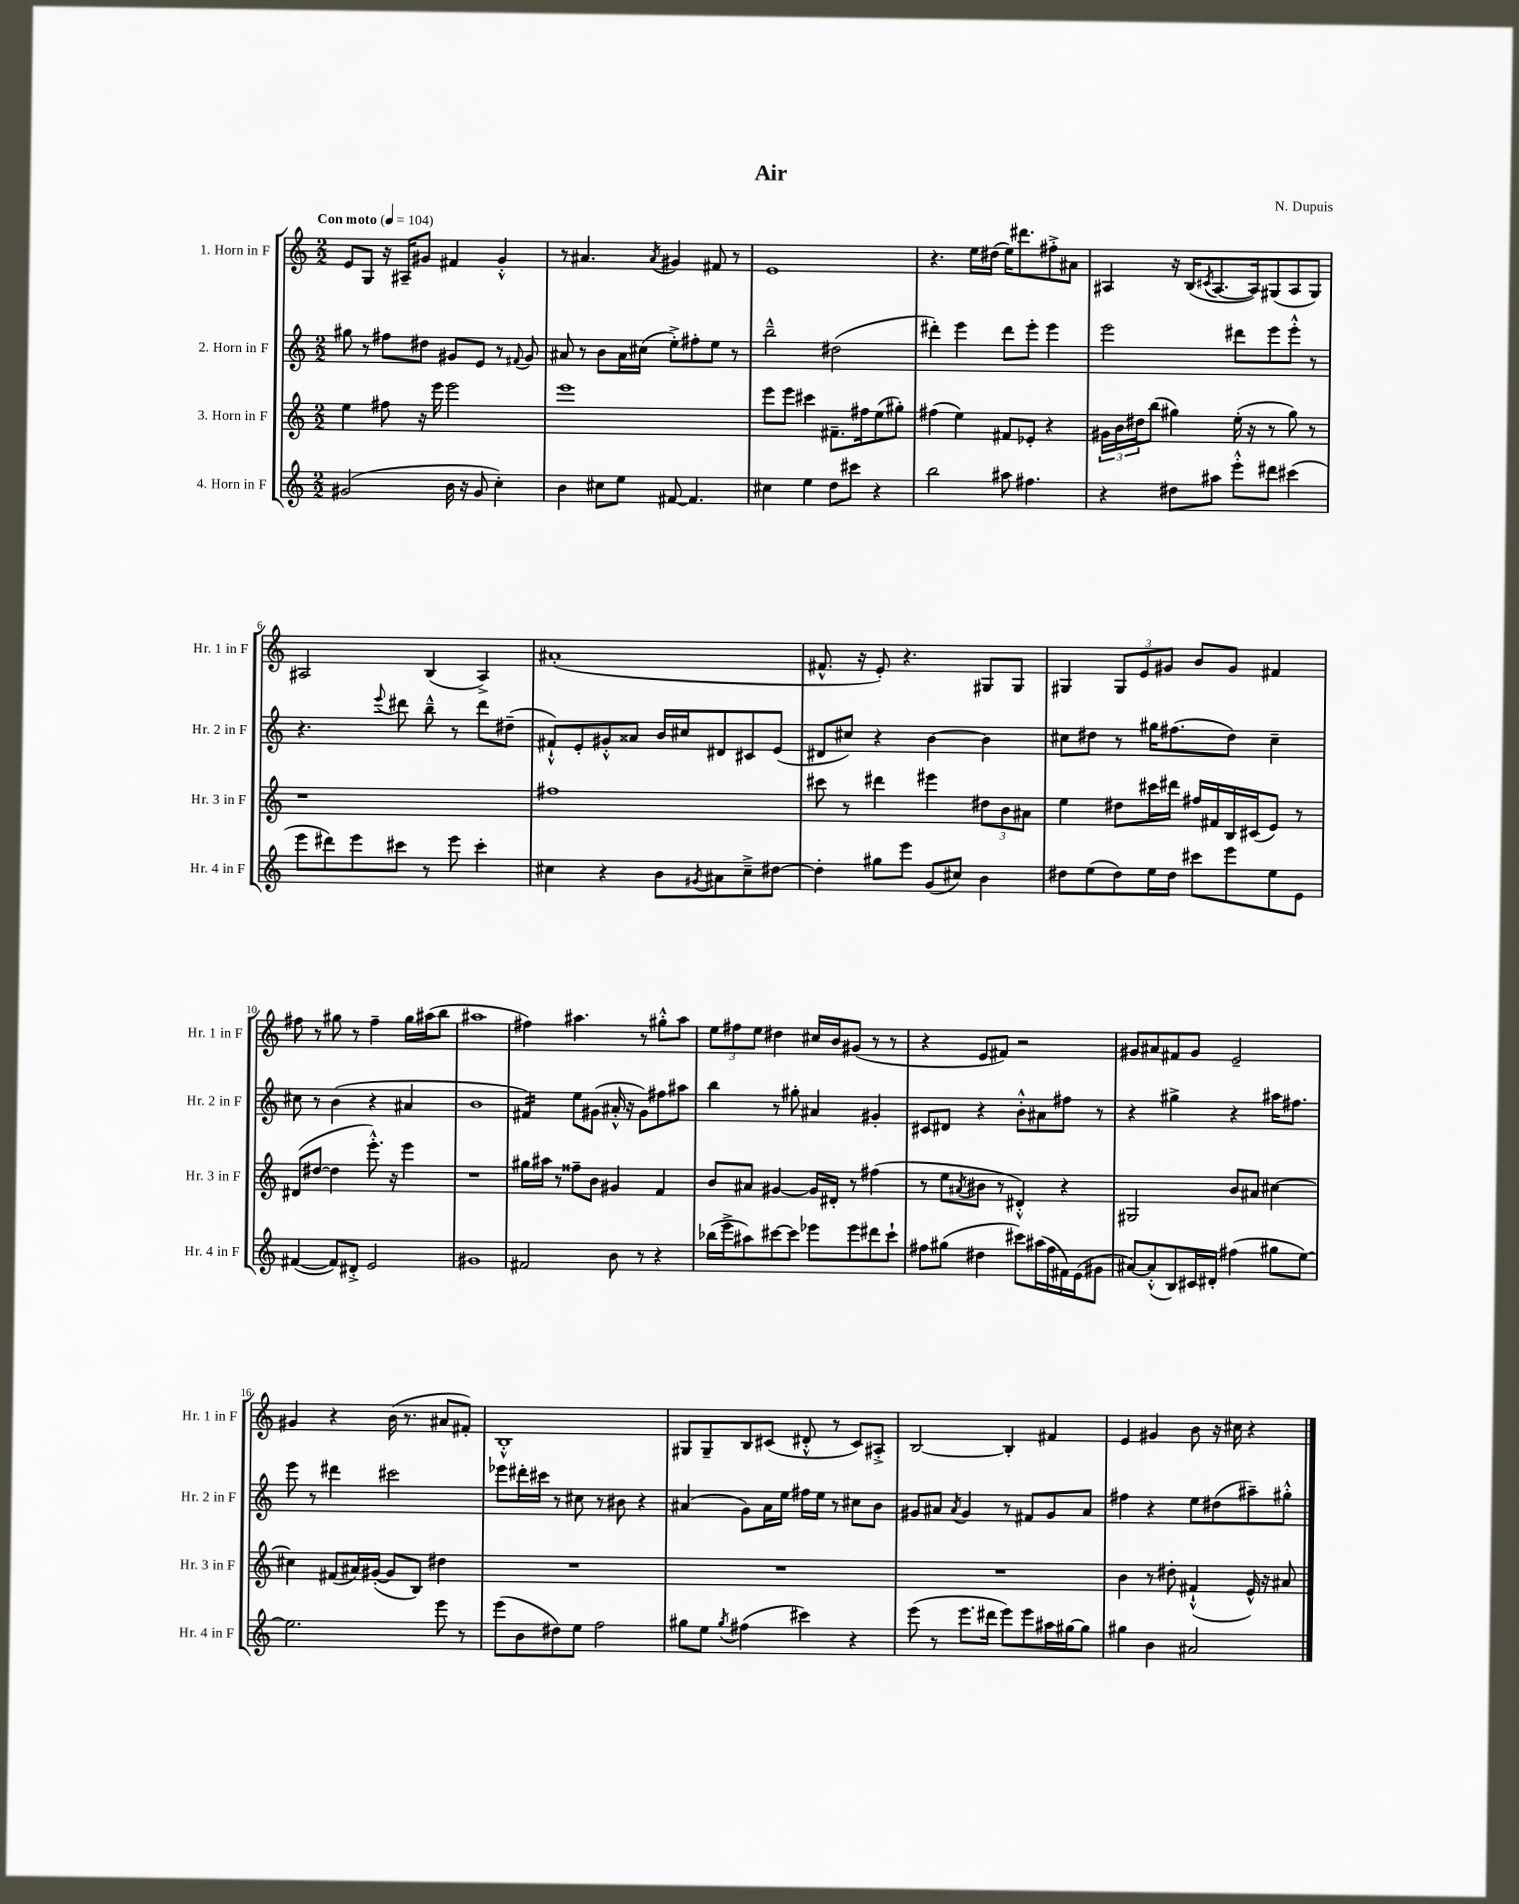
\header { title = "Air" composer = "N. Dupuis" }
<<
\new StaffGroup <<
\new Staff = "s0" \with { instrumentName = "1. Horn in F" shortInstrumentName = "Hr. 1 in F" } {
    \clef treble \key c \major \numericTimeSignature \time 2/2 \tempo "Con moto" 4 = 104
    e'8 g8 r16 ais16-- gis'8 fis'4 gis'4-.-^ |
    r8 ais'4. \acciaccatura { ais'8 } gis'4 fis'8 r8 |
    e'1 |
    r4. e''16 dis''16( e''16) dis'''8. fis''8-.-> ais'8 |
    ais4 r16 b16( \acciaccatura { cis'8 } ais8.~ ais16) gis8( ais8 gis8) |
    ais2 b4( ais4->) |
    ais'1-.( |
    fis'8.-^ r16 e'8-.) r4. gis8 gis8 |
    gis4 \tuplet 3/2 { gis8 e'8 gis'8 } b'8 gis'8 fis'4 |
    fis''8 r8 gis''8 r8 fis''4-- gis''16 ais''16( b''8 |
    ais''1 |
    fis''4) ais''4. r8 gis''8-.-^ ais''8 |
    \tuplet 3/2 { e''8 fis''8 e''8 } dis''4 cis''16 b'16 gis'8( r8 r8 |
    r4 e'8 fis'8) r2 |
    gis'8 ais'8 fis'8 gis'8 e'2-- |
    gis'4 r4 b'16( r8. ais'8 fis'8-.) |
    b1-.-^ |
    gis8 gis8-- b8 cis'8( dis'8-.-^ r8 cis'8) ais8-.-> |
    b2~ b4-. fis'4 |
    e'4 gis'4 b'8 r16 cis''16 r4 \bar "|." |
}
\new Staff = "s1" \with { instrumentName = "2. Horn in F" shortInstrumentName = "Hr. 2 in F" } {
    \clef treble \key c \major \numericTimeSignature \time 2/2
    gis''8 r8 fis''8 dis''8 gis'8 e'8 r8 \appoggiatura { fis'8 } gis'8 |
    ais'8 r8 b'8 ais'16 cis''16( e''8-.->) fis''8-. e''8 r8 |
    b''2---^ dis''2( |
    dis'''4-.) e'''4 dis'''8 e'''8-. e'''4 |
    e'''2 dis'''8 e'''8 e'''8-.-^ r8 |
    r4. \appoggiatura { e'''8 } dis'''8 b''8---^ r8 dis'''8 dis''8--( |
    fis'8-!-^) e'8-. gis'8-.-^ aisis'8 b'16 cis''16 dis'8 cis'8 e'8( |
    dis'8 cis''8) r4 b'4~ b'4 |
    cis''8 dis''8 r8 gis''16 fis''8.( dis''8) cis''4-- |
    cis''8 r8 b'4( r4 ais'4 |
    b'1 |
    fis'4:16) e''8 gis'8( ais'16-.-^ r16 gis'8) fis''8 ais''8 |
    b''4 r8 gis''8-. ais'4 gis'4-. |
    cis'8 dis'8 r4 b'8-.-^ ais'8 fis''8 r8 |
    r4 gis''4-> r4 ais''16 fis''8. |
    e'''8 r8 dis'''4 cis'''2 |
    ees'''8 dis'''16-. cis'''16 r8 cis''8 r8 bis'8 r4 |
    ais'4( g'8) ais'16 e''16 fis''16 e''16 r8 cis''8 b'8 |
    gis'8 ais'8 \acciaccatura { ais'8 } gis'4 r8 fis'8 gis'8 ais'8 |
    fis''4 r4 e''8 dis''8( ais''8--) gis''8-.-^ \bar "|." |
}
\new Staff = "s2" \with { instrumentName = "3. Horn in F" shortInstrumentName = "Hr. 3 in F" } {
    \clef treble \key c \major \numericTimeSignature \time 2/2
    e''4 fis''8 r16 e'''16 e'''2 |
    e'''1 |
    e'''8 e'''8 cis'''4 fis'8.-- fis''16 e''8( gis''8-.) |
    fis''4( e''4) fis'8 ees'8-. r4 |
    \tuplet 3/2 { gis'16 b'16 dis''16 } b''8( gis''4) e''16-.( r16 r8 gis''8) r8 |
    r1 |
    fis''1 |
    cis'''8 r8 dis'''4 eis'''4 \tuplet 3/2 { dis''8 b'8 ais'8 } |
    e''4 dis''8 cis'''16 dis'''16 fis''16 fis'16 b16 cis'16( e'8) r8 |
    dis'8( dis''8~ dis''4 e'''8.-.-^) r16 e'''4 |
    r1 |
    gis''16 ais''16 r8 fisis''8-- b'8 gis'4 f'4 |
    b'8 ais'8 gis'4~ gis'16 dis'16-. r8 fis''4( |
    r8 e''8 \acciaccatura { ais'8 } bis'8 r8 dis'4-.-^) r4 |
    gis2 b'8 ais'8 cis''4~ |
    cis''4 fis'8( ais'16) gis'16~-.( gis'8 b8) dis''4 |
    R1 |
    R1 |
    R1 |
    b'4 r8 dis''8-. fis'4-!-^( e'16-^) r16 ais'8 \bar "|." |
}
\new Staff = "s3" \with { instrumentName = "4. Horn in F" shortInstrumentName = "Hr. 4 in F" } {
    \clef treble \key c \major \numericTimeSignature \time 2/2
    gis'2( b'16 r16 gis'8 c''4-.) |
    b'4 cis''8 e''8 fis'8~ fis'4. |
    cis''4 e''4 d''8 cis'''8 r4 |
    b''2 ais''8 fis''4. |
    r4 dis''8 ais''8 e'''8-.-^ dis'''8 cis'''4( |
    e'''8 dis'''8) e'''8 cis'''8 r8 e'''8 cis'''4-. |
    cis''4 r4 b'8 \acciaccatura { gis'8 } ais'8 cis''8---> dis''8~ |
    dis''4-. gis''8 e'''8 g'8( cis''8) b'4 |
    dis''8 e''8( dis''8) e''16 dis''16 cis'''8 e'''8 e''8 e'8 |
    fis'4~( fis'8) dis'8-.-> e'2 |
    gis'1 |
    fis'2 b'8 r8 r4 |
    bes''16( e'''16-> ais''8) cis'''8~ cis'''8 ees'''8 ees'''8 dis'''8 cis'''8-! |
    fis''8 gis''8( dis''4 cis'''8) ais''16( fis''16 fis'16) e'16( gis'8 |
    ais'8~) ais'8-.-^( b8) cis'16 dis'16-. fis''4( gis''8 e''8~) |
    e''2. e'''8 r8 |
    e'''8( b'8 dis''8) e''8 f''2 |
    gis''8 e''8 \acciaccatura { gis''8 } fis''4( cis'''4) r4 |
    e'''8( r8 e'''8. dis'''16 e'''8) e'''8 ais''16 gis''16~ gis''8 |
    gis''4 b'4 ais'2 \bar "|." |
}
>>
>>
